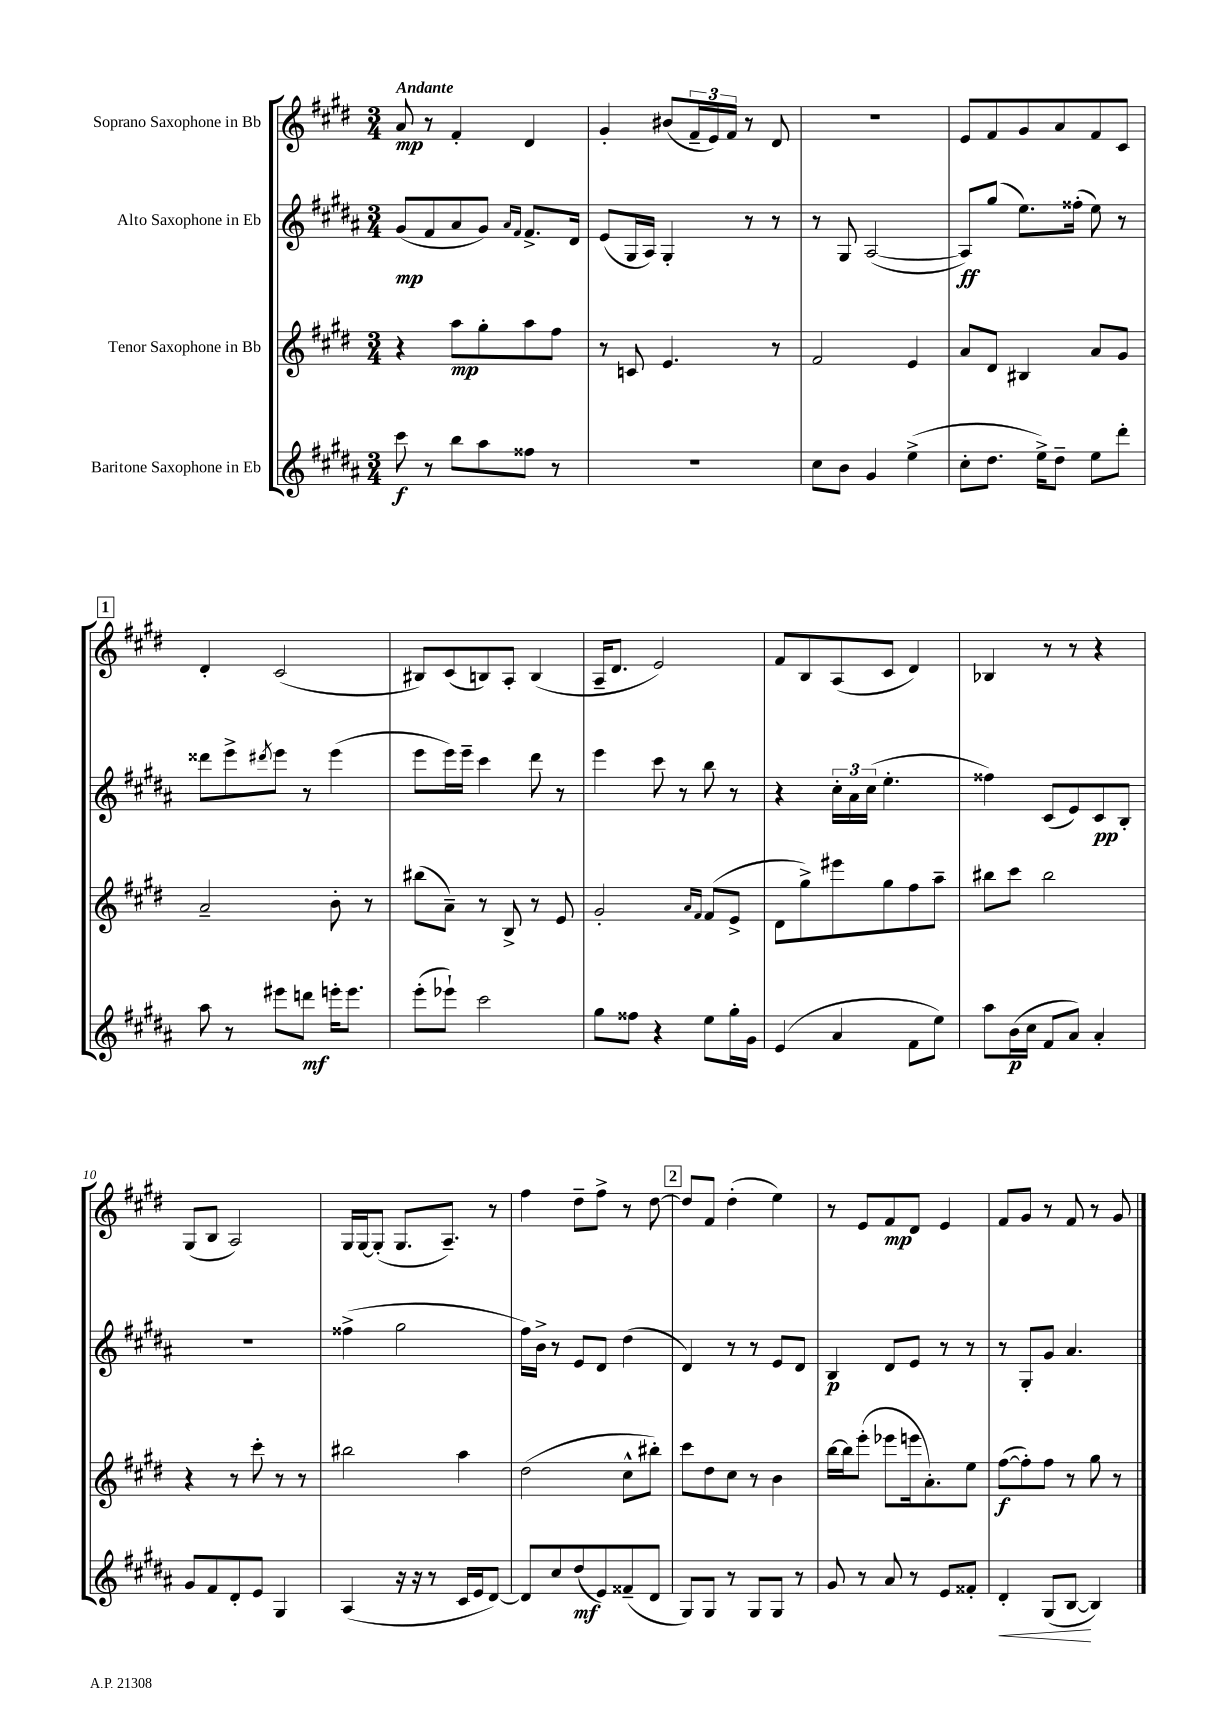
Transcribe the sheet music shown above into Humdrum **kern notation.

**kern	**kern	**kern	**kern
*staff4	*staff3	*staff2	*staff1
*clefG2	*clefG2	*clefG2	*clefG2
*k[f#c#g#d#a#]	*k[f#c#g#d#]	*k[f#c#g#d#a#]	*k[f#c#g#d#]
*M3/4	*M3/4	*M3/4	*M3/4
8ccc#	4r	(8g#	8a
8r	.	8f#	8r
8bb	8aa	8a#	4f#'
8aa#	8gg#'	8g#)	.
.	.	16qqa#	.
.	.	16qqf#	.
8ff##	8aa	8.f#^	4d#
8r	8ff#	.	.
.	.	16d#	.
=	=	=	=
2.r	8r	(8e	4g#'
.	8c	16G#	.
.	.	16A#)	.
.	4.e	4G#'	(8b#
.	.	.	24f#~
.	.	.	24e)
.	.	.	24f#
.	.	8r	8r
.	8r	8r	8d#
=	=	=	=
8cc#	2f#	8r	2.r
8b	.	8G#	.
4g#	.	([2A#	.
(4ee^	4e	.	.
=	=	=	=
8cc#'	8a	8A#])	8e
8.dd#	8d#	(8gg#	8f#
.	4B#	8.ee)	8g#
16ee^)	.	.	.
8dd#~	.	.	8a
.	.	(16ff##'	.
8ee	8a	8ee)	8f#
8ddd#'	8g#	8r	8c#
=	=	=	=
8aa#	2a~	8ddd##	4d#'
8r	.	8eee^	.
.	.	8qddd#	.
8eee#	.	8eee	(2c#
8ddd	.	8r	.
16eee'	8b'	(4eee	.
8.eee	.	.	.
.	8r	.	.
=	=	=	=
(8eee'	(8bb#	8eee	8B#)
8eee-`)	8a~)	16eee)	(8c#
.	.	16eee~	.
2ccc#	8r	4ccc#	8B)
.	8B^	.	8A'
.	8r	8ddd#	(4B
.	8e	8r	.
=	=	=	=
8gg#	2g#'	4eee	16A~
.	.	.	8.d#
8ff##	.	.	.
4r	.	8ccc#	2e)
.	.	8r	.
.	16qqa	.	.
.	16qqf#	.	.
8ee	(8f#	8bb	.
16gg#'	8e^	8r	.
16g#	.	.	.
=	=	=	=
(4e	8d#	4r	8f#
.	8gg#^)	.	8B
4a#	8eee#	24cc#'	(8A
.	.	24a#	.
.	.	(24cc#	.
.	8gg#	4.ee'	8c#
8f#	8ff#	.	4d#)
8ee)	8aa~	.	.
=	=	=	=
8aa#	8bb#	4ff##)	4B-
(16b	8ccc#	.	.
16cc#	.	.	.
8f#	2bb#	(8c#	8r
8a#)	.	8e)	8r
4a#'	.	8c#	4r
.	.	8B'	.
=	=	=	=
8g#	4r	2.r	(8G#
8f#	.	.	8B
8d#'	8r	.	2A)
8e	8ccc#'	.	.
4G#	8r	.	.
.	8r	.	.
=	=	=	=
(4A#	2bb#	(4ff##^	16G#
.	.	.	[16G#
.	.	.	(8G#']
16r	.	2gg#	8.G#
16r	.	.	.
8r	.	.	.
.	.	.	8.A~)
16c#	4aa	.	.
16e	.	.	.
[8d#)	.	.	8r
=	=	=	=
8d#]	(2dd#	16ff#)	4ff#
.	.	16b^	.
8cc#	.	8r	.
(8dd#	.	8e	8dd#~
8e)	.	8d#	8ff#^
(8f##~	8cc#^^	(4dd#	8r
8d#	8bb#')	.	[8dd#
=	=	=	=
8G#)	8ccc#	4d#)	8dd#]
8G#	8dd#	.	8f#
8r	8cc#	8r	(4dd#'
8G#	8r	8r	.
8G#	4b	8e	4ee)
8r	.	8d#	.
=	=	=	=
8g#	[16bb	4B	8r
.	16bb]	.	.
8r	(8eee'	.	8e
8a#	8eee-	8d#	8f#
8r	16eee	8e	8d#
.	8.a')	.	.
8e	.	8r	4e
8f##'	8ee	8r	.
=	=	=	=
4d#'	([8ff#	8r	8f#
.	8ff#'])	8G#'	8g#
(8G#	8ff#	8g#	8r
[8B	8r	4.a#	8f#
4B])	8gg#	.	8r
.	8r	.	8g#
==	==	==	==
*-	*-	*-	*-
